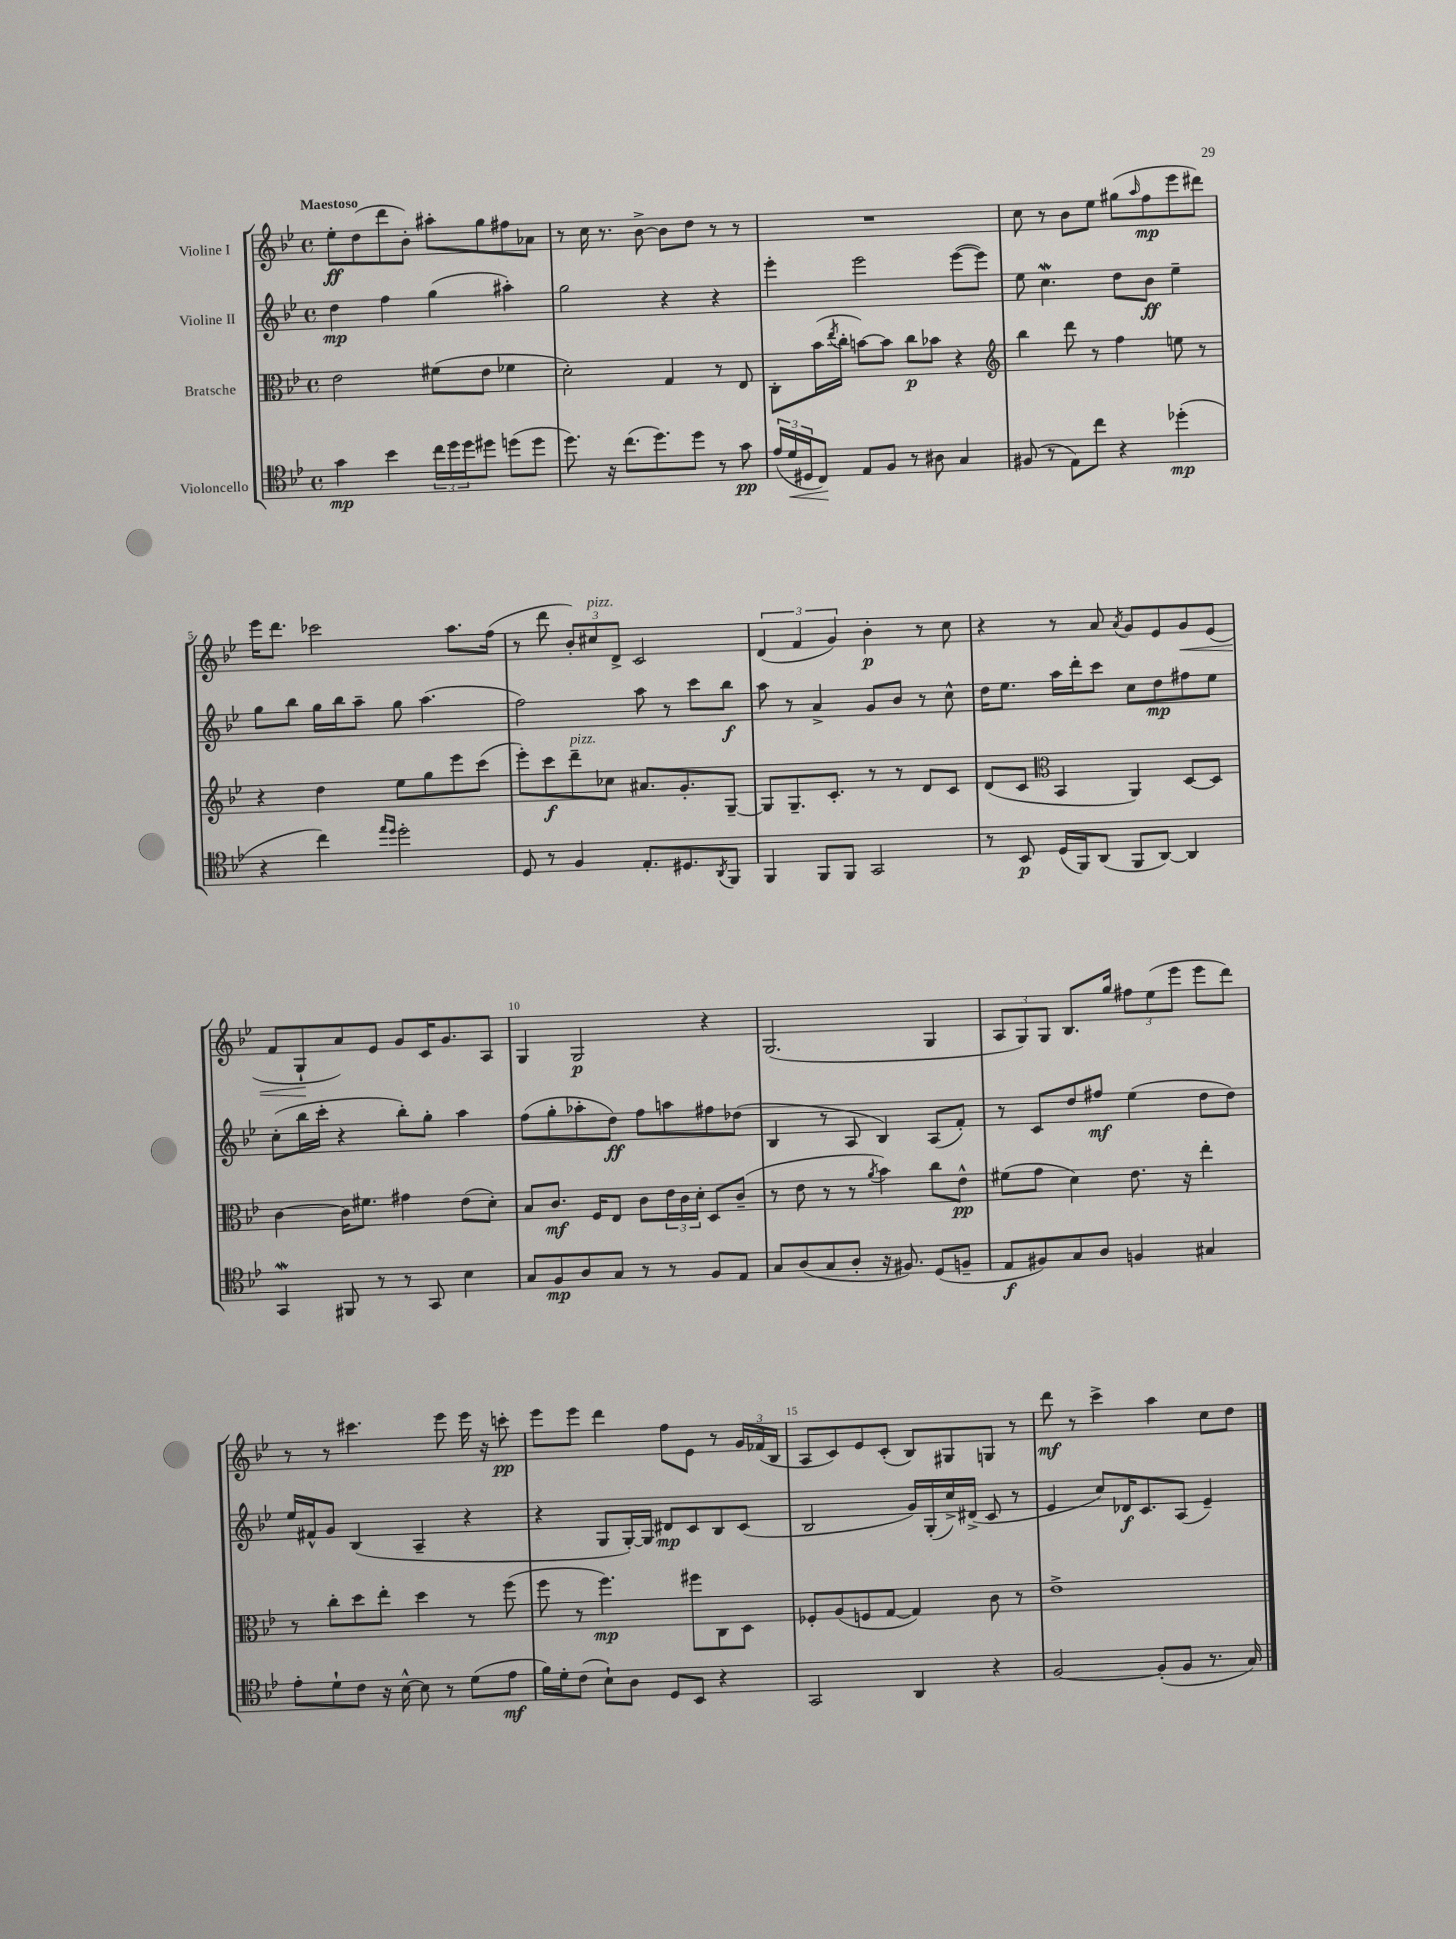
<<
\new StaffGroup <<
\new Staff = "s0" \with { instrumentName = "Violine I" } {
    \clef treble \key bes \major \defaultTimeSignature \time 4/4 \tempo "Maestoso"
    ees''8-.\ff d''8( d'''8 bes'8-.) ais''8-. g''8 fis''8 aes'8 |
    r8 c''16 r8. bes'8~-> bes'8 d''8 r8 r8 |
    R1 |
    c''8 r8 bes'8 ees''8 gis''8( \grace { a''16 } f''8\mp ees'''8 dis'''8) |
    ees'''16 d'''8. ces'''2 a''8. f''16( |
    r8 d'''8 \tuplet 3/2 { bes'8-.) cis''8^\markup { \italic "pizz." } d'8-> } c'2 |
    \tuplet 3/2 { d'4( f'4 g'4) } bes'4-.\p r8 c''8 |
    r4 r8 a'8 \acciaccatura { a'8 } g'8 ees'8 g'8\< ees'8( |
    f'8 g8-!\! a'8) ees'8 g'8 c'16 g'8. a8 |
    g4 g2\p r4 |
    g2.( g4 |
    \tuplet 3/2 { a8 g8) g8 } bes8. g''16 \tuplet 3/2 { fis''8 ees''8( ees'''8 } ees'''8 d'''8) |
    r8 r8 cis'''4. ees'''8 ees'''16 r16 c'''8-.\pp |
    ees'''8 ees'''8 d'''4 f''8 ees'8 r8 \tuplet 3/2 { g'16 fes'16( bes16 } |
    a8 c'8) ees'8 c'8-.( bes8) gis8 g8 r8 |
    d'''8\mf r8 c'''4-> a''4 c''8 d''8 \bar "|." |
}
\new Staff = "s1" \with { instrumentName = "Violine II" } {
    \clef treble \key bes \major \defaultTimeSignature \time 4/4
    d''4\mp f''4 g''4( ais''4-.) |
    g''2 r4 r4 |
    ees'''4-. ees'''2 ees'''8~( ees'''8) |
    ees''8 c''4.\mordent d''8 bes'8\ff ees''4-- |
    g''8 bes''8 g''16 bes''16 a''8-- g''8 a''4.( |
    f''2) a''8 r8 c'''8 bes''8\f |
    a''8 r8 a'4-> g'8 bes'8 r8 c''8-^ |
    d''16 ees''8. a''16 d'''16-. c'''8 c''8 d''8\mp fis''8 ees''8 |
    c''8-.( bes''16 c'''16-. r4 bes''8-.) g''8-. a''4 |
    f''8( g''8-. aes''8-. d''8\ff) f''8 a''8 fis''8 des''8( |
    bes4 r8 a8 bes4) a8( f'8-.) |
    r8 c'8 d''8 fis''8\mf ees''4( d''8 d''8) |
    ees''16 fis'16-^ g'8 bes4( a4-- r4 |
    r4 g8 g16~-.) g16 dis'8\mp c'8 bes8 c'8( |
    bes2 g'16) g16-.( c''16->) dis'16->( c'8 r8 |
    ees'4 c''8) des'16\f c'8. a8( ees'4--) \bar "|." |
}
\new Staff = "s2" \with { instrumentName = "Bratsche" } {
    \clef alto \key bes \major \defaultTimeSignature \time 4/4
    ees'2 fis'8( ees'8 fes'4 |
    d'2-.) g4 r8 ees8 |
    c8-. bes'16( \acciaccatura { ees''8 } c''16-. b'8~) b'8 c''8\p bes'8 r4 |
    \clef treble bes''4 d'''8 r8 f''4 e''8 r8 |
    r4 d''4 ees''8 g''8 ees'''8 c'''8( |
    ees'''8-.) c'''8\f d'''8--^\markup { \italic "pizz." } ces''8 ais'8. g'8.-. g8~-- |
    g8 g8.-- c'8.-. r8 r8 d'8 c'8 |
    d'8( c'8 \clef alto bes,4 a,4) d8~ d8 |
    c'4~ c'16 fis'8. gis'4 ees'8( d'8-.) |
    bes8 c'8.\mf f16 ees8 c'8 \tuplet 3/2 { ees'16 c'16 d'16-. } d8 c'8--( |
    r8 ees'8 r8 r8 \acciaccatura { a'8 } bes'4) c''8 ees'8-^\pp |
    fis'8( g'8 d'4) ees'8. r16 ees''4-. |
    r8 c''8-. d''8 ees''8-. d''4 r8 f''8( |
    f''8 r8 f''4.\mp) fis''8 c8 d8 |
    fes8-. a8( f8 g8~ g4) c'8 r8 |
    ees'1-> \bar "|." |
}
\new Staff = "s3" \with { instrumentName = "Violoncello" } {
    \clef tenor \key bes \major \defaultTimeSignature \time 4/4
    g'4\mp bes'4 \tuplet 3/2 { c''16 d''16 d''16 } dis''8 d''8( d''8 |
    d''8.) r16 c''8.( d''8.) d''8 r8 g'8\pp |
    \tuplet 3/2 { ees'16( d'16\< dis16 } c8\!) ees8 f8 r8 ais8 g4 |
    fis8( r8 ees8) c''8 r4 des''4-.\mp( |
    r4 c''4) \grace { ees''16 d''16 } d''2-. |
    d8 r8 f4 ees8.-. dis8. \acciaccatura { a,8 } f,8 |
    f,4 f,8 f,8 g,2 |
    r8 bes,8\p d16( f,16) a,8( f,8 a,8~) a,4 |
    g,4\mordent fis,8 r8 r8 g,8 bes4 |
    g8 f8\mp a8 g8 r8 r8 f8 ees8 |
    g8 a8( g8 a8-. r16 fis8.) d8( f8-- |
    ees8\f fis8) g8 a8 f4 gis4 |
    ees'8-. d'8-! c'8 r16 bes16~-^ bes8 r8 d'8( ees'8\mf |
    f'16) d'16-. c'8( bes8-!) a8 d8 bes,8 r4 |
    g,2 a,4 r4 |
    f2~ f8-.( f8 r8. g16) \bar "|." |
}
>>
>>
\layout { \context { \Score \override BarNumber.break-visibility = ##(#f #t #t) barNumberVisibility = #(every-nth-bar-number-visible 5) } }
